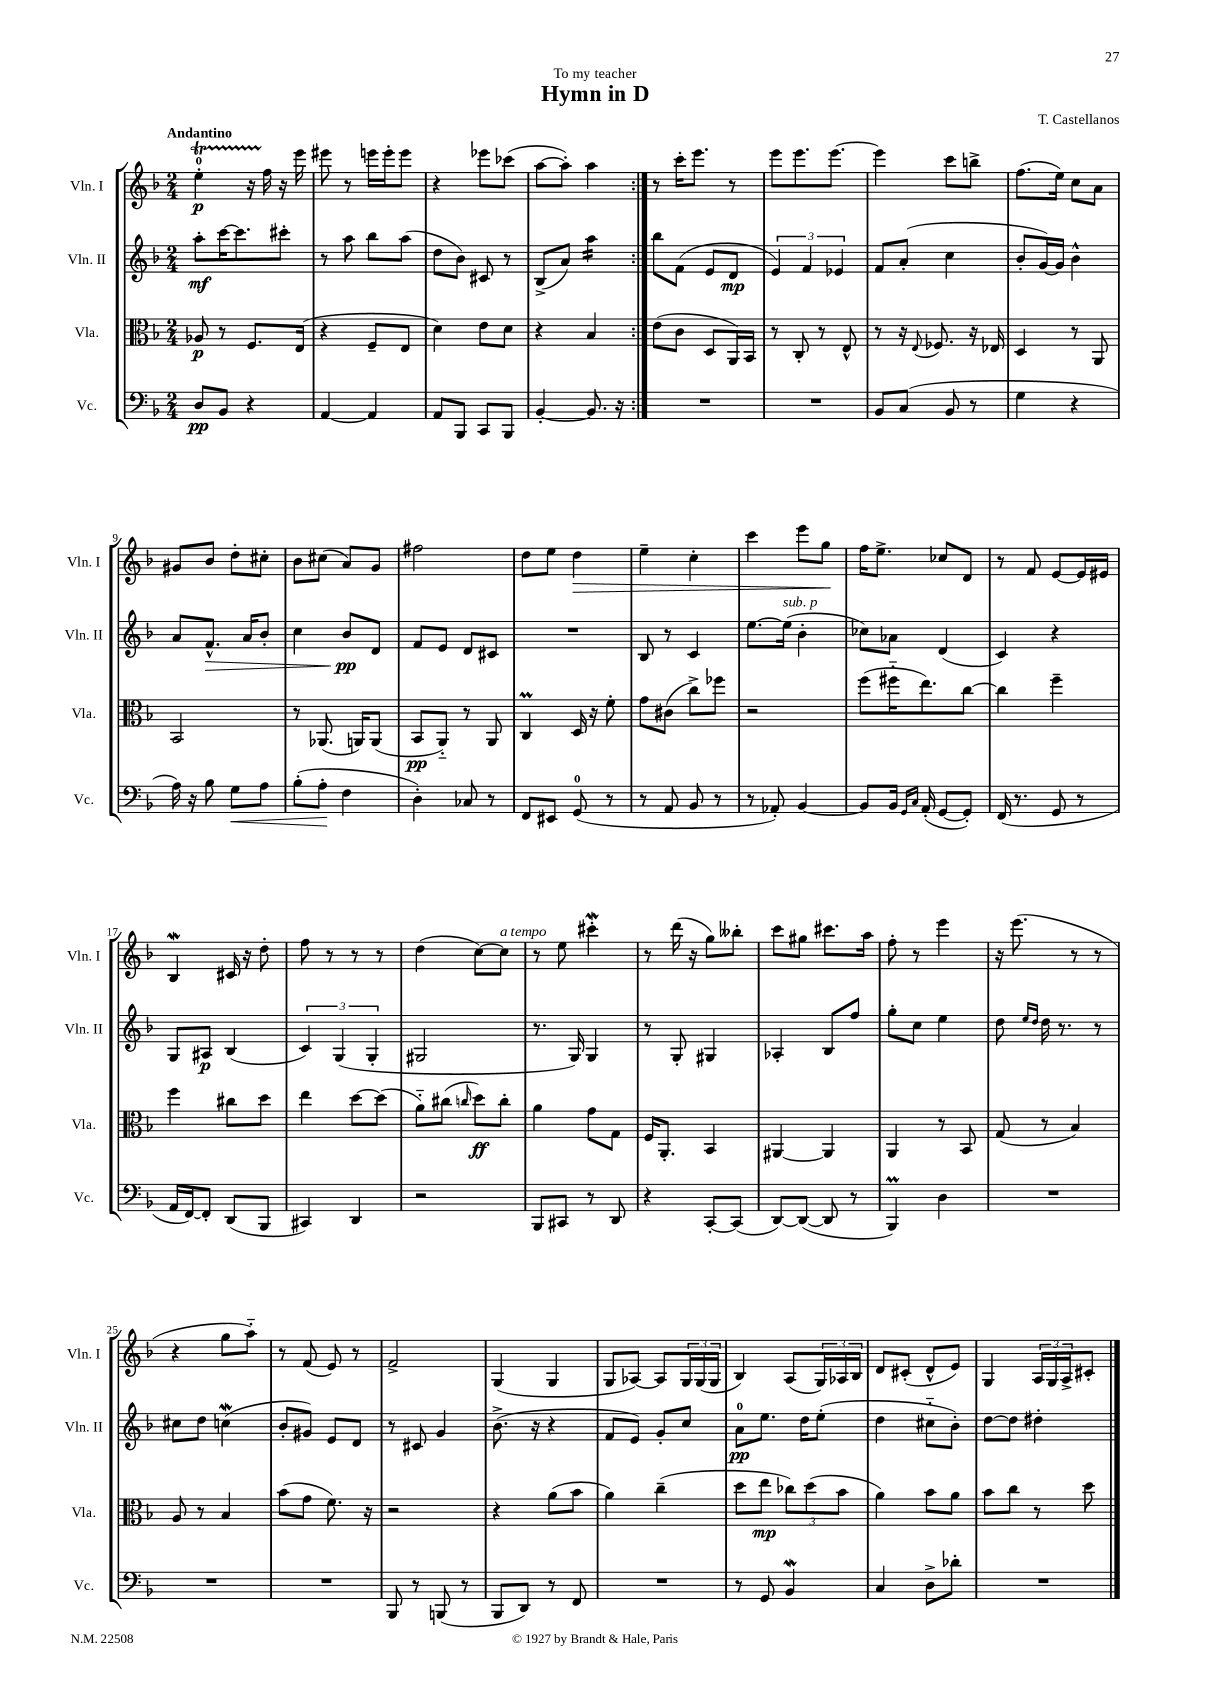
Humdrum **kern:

**kern	**kern	**kern	**kern
*staff4	*staff3	*staff2	*staff1
*clefF4	*clefC3	*clefG2	*clefG2
*k[b-]	*k[b-]	*k[b-]	*k[b-]
*M2/4	*M2/4	*M2/4	*M2/4
8D	8A-	8aa'	4ee'
8BB-	8r	[16ccc	.
.	.	8.ccc]	.
4r	8.F	.	16r
.	.	.	16ff
.	.	8ccc#'	16r
.	(16E	.	16eee
=	=	=	=
[4AA	4r	8r	8eee#
.	.	8aa	8r
4AA]	8F~	8bb-	16eee
.	.	.	16eee'
.	8E	(8aa	8eee
=	=	=	=
8AA	4d)	8dd	4r
8BBB-	.	8b-)	.
8CC	8e	8c#	8eee-
8BBB-	8d	8r	(8ccc-
=	=	=	=
[4BB-'	4r	(8B-^	[8aa
.	.	8a)	8aa'])
8.BB-]	4B-	4aa	4aa
16r	.	.	.
=:|!	=:|!	=:|!	=:|!
2r	(8e	8bb-	8r
.	8c	(8f	16ccc'
.	.	.	8.eee
.	8D	8e	.
.	16AA)	8d	8r
.	16BB-	.	.
=	=	=	=
2r	8r	6e)	8eee
.	8C'	.	8.eee
.	.	6f	.
.	8r	.	.
.	.	.	[8.eee
.	.	6e-	.
.	8E^^	.	.
=	=	=	=
8BB-	8r	8f	4eee]
(8C	16r	(8a'	.
.	8qqE	.	.
.	8.F-	.	.
8BB-	.	4cc	8ccc
8r	16r	.	8bb^
.	16E-	.	.
=	=	=	=
4G	4D	8b-'	(8.ff
.	.	[16g)	.
.	.	16g]	16ee)
4r	8r	4b-^^	8cc
.	8AA	.	8a
=	=	=	=
16A)	2BB-	8a	8g#
16r	.	.	.
8B-	.	8.f^^	8b-
8G	.	.	8dd'
.	.	16a	.
8A	.	8b-'	8cc#'
=	=	=	=
(8B-'	8r	4cc	8b-
8A'	(8.AA-	.	(8cc#
4F	.	8b-	8a)
.	16AA)	.	.
.	(8AA	8d	8g
=	=	=	=
4D')	8BB-	8f	2ff#
.	8AA'~)	8e	.
8C-	8r	8d	.
8r	8AA	8c#	.
=	=	=	=
8FF	4C	2r	8dd
8EE#	.	.	8ee
(8GG	16D	.	4dd
.	16r	.	.
8r	8f'	.	.
=	=	=	=
8r	8g	8B-	4ee~
8AA	(8c#	8r	.
8BB-	8cc^)	4c	4cc'
8r	8ff-	.	.
=	=	=	=
8r	2r	[8.ee	4ccc
8AA-')	.	.	.
.	.	(16ee]	.
[4BB-	.	4b-'	8eee
.	.	.	8gg
=	=	=	=
8BB-]	(8ff	8cc-)	16ff
.	.	.	8.ee^
16BB-	16ff#'~	8a-	.
16qqGG	.	.	.
16qqC	.	.	.
(16AA'	8.ee)	.	.
[8GG	.	(4d	8cc-
8GG'])	[8cc	.	8d
=	=	=	=
(16FF	4cc]	4c)	8r
8.r	.	.	.
.	.	.	8f
8GG	4ff~	4r	[8e
8r	.	.	16e]
.	.	.	16e#
=	=	=	=
16AA	4ff	8G	4B-
[16FF)	.	.	.
8FF']	.	8A#	.
(8DD	8cc#	(4B-	16c#
.	.	.	16r
8BBB-	8dd	.	8dd'
=	=	=	=
4CC#)	4ee	6c)	8ff
.	.	.	8r
.	.	(6G	.
4DD	[8dd	.	8r
.	.	6G'	.
.	(8dd]	.	8r
=	=	=	=
2r	8a'~)	2G#	(4dd
.	(8cc#	.	.
.	16qqcc	.	.
.	8dd)	.	[8cc)
.	8cc'	.	8cc]
=	=	=	=
8BBB-	4a	8.r	8r
8CC#	.	.	8ee
.	.	16G)	.
8r	8g	4G	4ccc#'
8DD	8G	.	.
=	=	=	=
4r	16F	8r	8r
.	8.AA'	.	.
.	.	8G'	(16ddd
.	.	.	16r
[8CC'	4BB-	4G#	8gg)
(8CC]	.	.	8bb--'
=	=	=	=
[8DD)	[4AA#	4A-'	8ccc
(8DD_	.	.	8gg#
8DD]	4AA#]	8B-	8.ccc#
8r	.	8ff	.
.	.	.	16aa
=	=	=	=
4BBB-)	4AA	8gg'	8ff'
.	.	8cc	8r
4D	8r	4ee	4eee
.	8BB-	.	.
=	=	=	=
2r	(8G	8dd	16r
.	.	.	(8.eee
.	.	16qqee	.
.	.	16qqdd	.
.	8r	16dd	.
.	.	8.r	.
.	4B-)	.	8r
.	.	8r	8r
=	=	=	=
2r	8A	8cc#	4r
.	8r	8dd	.
.	4B-	(4cc	8gg
.	.	.	8aa'~)
=	=	=	=
2r	(8b-	8b-'	8r
.	8g	8g#)	(8f
.	8.f)	8e	8e)
.	.	8d	8r
.	16r	.	.
=	=	=	=
8BBB-	2r	8r	2f^
8r	.	8c#	.
(8BBB	.	4g	.
8r	.	.	.
=	=	=	=
8BBB-	4r	(8.b-^	(4G
8DD)	.	.	.
.	.	16r	.
8r	(8a	4r	4G
8FF	8b-	.	.
=	=	=	=
2r	4a)	8f	8G
.	.	8e)	[8A-)
.	(4cc~	8g'	8A-]
.	.	8cc	24G
.	.	.	(24G
.	.	.	24G
=	=	=	=
8r	8dd	8a	4B-)
8GG	8ee	8.ee	.
4BB-	12cc-)	.	(8A
.	.	16dd	.
.	(12dd	.	.
.	.	(8ee'	24G)
.	12b-	.	24A-
.	.	.	24B-
=	=	=	=
4C	4a)	4dd	8d
.	.	.	(8c#'
8D^	8b-	8cc#'~	8d^^
8d-'	8a	8b-')	8e)
=	=	=	=
2r	8b-	[8dd	4G
.	8cc	8dd]	.
.	8r	4dd#'	24A
.	.	.	24G
.	.	.	24A^
.	8dd	.	8c#'
==	==	==	==
*-	*-	*-	*-
